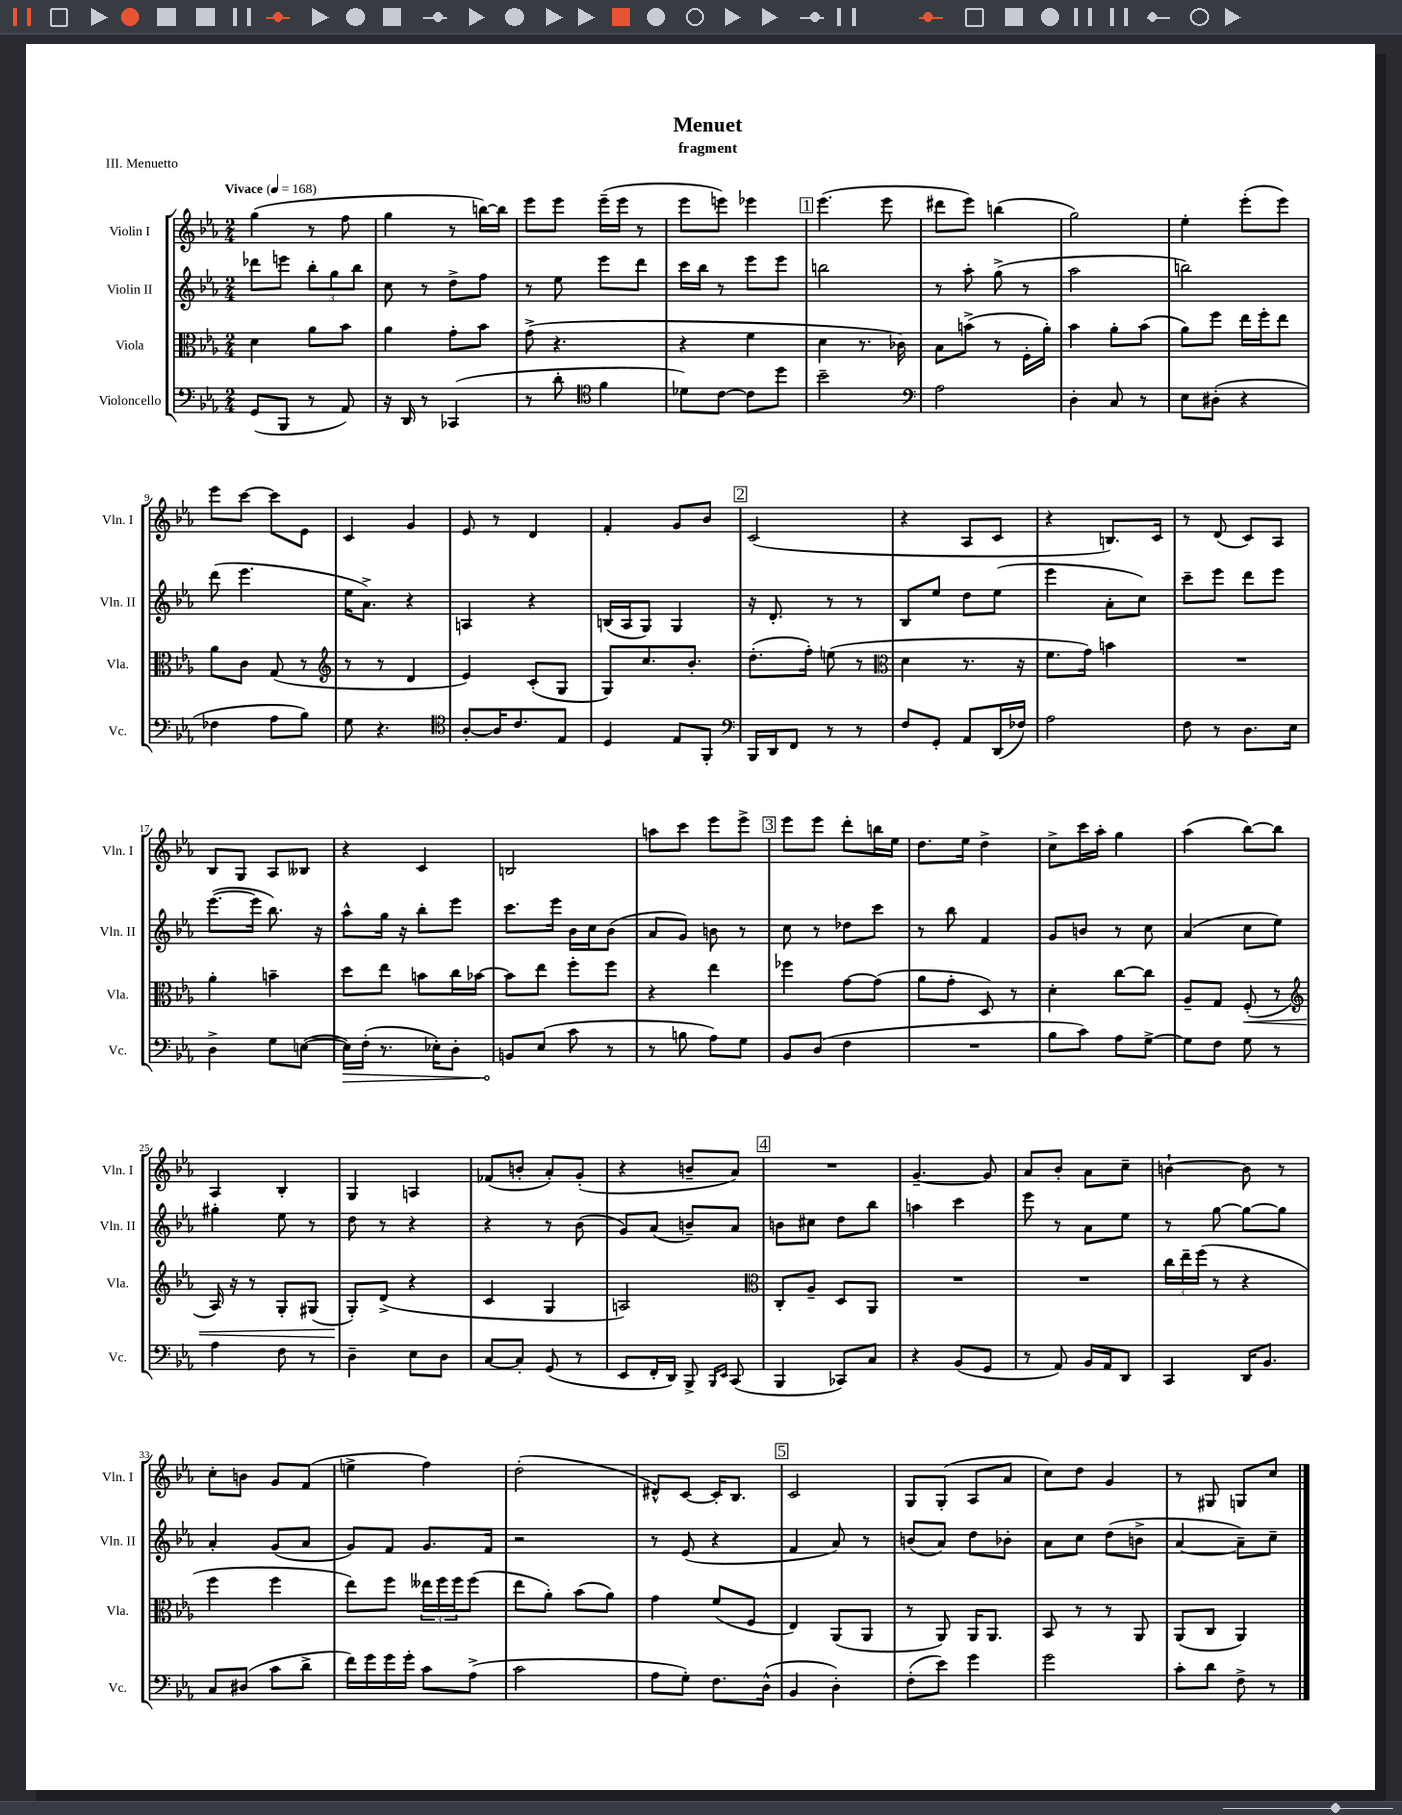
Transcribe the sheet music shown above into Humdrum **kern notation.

**kern	**dynam	**kern	**dynam	**kern	**kern
*part4	*part4	*part3	*part3	*part2	*part1
*staff4	*staff4	*staff3	*staff3	*staff2	*staff1
*I"Violoncello	*	*I"Viola	*	*I"Violin II	*I"Violin I
*I'Vc.	*	*I'Vla.	*	*I'Vln. II	*I'Vln. I
*clefF4	*	*clefC3	*	*clefG2	*clefG2
*k[b-e-a-]	*	*k[b-e-a-]	*	*k[b-e-a-]	*k[b-e-a-]
*M2/4	*	*M2/4	*	*M2/4	*M2/4
*MM168	*	*MM168	*	*MM168	*MM168
=1	=1	=1	=1	=1	=1
!	!	!	!	!	!LO:TX:a:B:t=Vivace
(8GG/L	.	4d\	.	8ddd-X\L	(4gg\
8BBB-/J	.	.	.	8eeen\J	.
8r	.	8a-\L	.	12bb-'\L	8r
.	.	.	.	12gg\	.
8AA-/)	.	8b-\J	.	.	8ff\
.	.	.	.	12bb-\J	.
=2	=2	=2	=2	=2	=2
16r	.	4a-\	.	8cc\	4gg\
16DD/	.	.	.	.	.
8r	.	.	.	8r	.
(4CC-X/	.	8g'\L	.	8dd^\L	8r
.	.	8b-\J	.	8ff\J	[16bbn\LL)
.	.	.	.	.	16bb\JJ]
=3	=3	=3	=3	=3	=3
8r	.	(8g^\	.	8r	8eee-\L
8d'\	.	4.r	.	8ee-\	8eee-\J
*clefC4	*	*	*	*	*
4f\	.	.	.	8eee-\L	(16eee-~\LL
.	.	.	.	.	16eee-\JJ
.	.	.	.	8ddd\J	8r
=4	=4	=4	=4	=4	=4
8d-X\L)	.	4r	.	16ccc\LL	8eee-\L
.	.	.	.	16bb-\JJ	.
[8c\J	.	.	.	8r	8eeen\J)
8c\L]	.	4f\	.	8eee-\L	4eee-X\
8dd\J	.	.	.	8eee-\J	.
!!LO:REH:place=s1:t=1
=5	=5	=5	=5	=5	=5
2b-~\	.	4d\	.	2bbn\	(4.eee-\
.	.	8.r	.	.	.
.	.	.	.	.	8eee-\
.	.	16c-X\)	.	.	.
=6	=6	=6	=6	=6	=6
*clefF4	*	*	*	*	*
2A-\	.	8B-\L	.	8r	8ddd#X\L
.	.	(8bn^\J	.	8aa-'\	8eee-\J)
.	.	8r	.	(8gg^\	(4bbn\
.	.	16F'\LL	.	8r	.
.	.	16a-'\JJ)	.	.	.
=7	=7	=7	=7	=7	=7
4D'\	.	4b-\	.	2aa-\	2gg\)
8C/	.	8a-'\L	.	.	.
8r	.	(8b-\J	.	.	.
=8	=8	=8	=8	=8	=8
8E-\L	.	8a-\L)	.	2bbn\)	4ee-'\
(8D#X'\J	.	8ff\J	.	.	.
4r	.	16ee-\LL	.	.	(8eee-'\L
.	.	16ff'\J	.	.	.
.	.	8ee-\J	.	.	8eee-\J)
!!LO:LB:g=z
=9	=9	=9	=9	=9	=9
4F-X\	.	8a-\L	.	(8ddd\	8eee-\L
.	.	8c\J	.	4.eee-\	[8ccc\J
8A-\L	.	(8G/	.	.	8ccc\L]
8B-\J)	.	8r	.	.	8e-\J
=10	=10	=10	=10	=10	=10
*	*	*clefG2	*	*	*
8G\	.	8r	.	16ee-\KL	4c/
.	.	.	.	8.a-^\J)	.
4.r	.	8r	.	.	.
.	.	4d/	.	4r	4g/
=11	=11	=11	=11	=11	=11
*clefC4	*	*	*	*	*
[8A-'/L	.	4e-/)	.	4An/	8e-/
16A-/K]	.	.	.	.	8r
8.c/	.	.	.	.	.
.	.	(8c'/L	.	4r	4d/
8E-/J	.	8G/J	.	.	.
=12	=12	=12	=12	=12	=12
4D/	.	8G/L)	.	(16Bn/LL	4f'/
.	.	.	.	16A-/J	.
.	.	8.cc/	.	8G/J)	.
8E-/L	.	.	.	4G/	8g/L
.	.	8.b-'/J	.	.	.
8FF'/J	.	.	.	.	8b-/J
!!LO:REH:place=s1:t=2
=13	=13	=13	=13	=13	=13
*clefF4	*	*	*	*	*
16BBB-/LL	.	(8.dd'\L	.	16r	(2c/
16DD/J	.	.	.	8.d'/	.
8FF/J	.	.	.	.	.
.	.	16ff'\Jk)	.	.	.
8r	.	(8een\	.	8r	.
8r	.	8r	.	8r	.
=14	=14	=14	=14	=14	=14
*	*	*clefC3	*	*	*
8F/L	.	4d\	.	8B-/L	4r
8GG'/J	.	.	.	8ee-/J	.
8AA-/L	.	8.r	.	8dd\L	8A-/L
(16DD/L	.	.	.	(8ee-\J	8c/J
16F-X/JJ)	.	16r	.	.	.
=15	=15	=15	=15	=15	=15
2A-\	.	8.f\L	.	4eee-\	4r
.	.	16g\Jk)	.	.	.
.	.	4bn\	.	8a-'\L	8.Bn/L)
.	.	.	.	8cc\J)	.
.	.	.	.	.	16c/Jk
=16	=16	=16	=16	=16	=16
8F\	.	2r	.	8ccc~\L	8r
8r	.	.	.	8eee-\J	(8d/
8.D\L	.	.	.	8ddd\L	8c/L)
.	.	.	.	8eee-\J	8A-/J
16E-\Jk	.	.	.	.	.
!!LO:LB:g=z
=17	=17	=17	=17	=17	=17
4D^\	.	4a-'\	.	([8.eee-\L	8B-/L
.	.	.	.	.	8G/J
.	.	.	.	16eee-\Jk]	.
8G\L	.	4bn~\	.	8.bb-\)	8A-/L
([8En\J	.	.	.	.	8B--X/J
.	.	.	.	16r	.
=18	=18	=18	=18	=18	=18
!	!LO:HP:b	!	!	!	!
16E\LL])	>	8dd\L	.	8aa-^^\L	4r
(16F'\JJ	.	.	.	.	.
8.r	.	8ee-\J	.	16gg\Jk	.
.	.	.	.	16r	.
.	.	8bn\L	.	8bb-'\L	4c/
16E-X'\KL)	.	.	.	.	.
8D'\J	.	16cc\L	.	8eee-\J	.
.	.	[16b-X\JJ	.	.	.
=19	=19	=19	=19	=19	=19
8BBn/L	.	8b-\L]	.	8.ccc\L	2Bn/
(8E-/J	]	8ee-\J	.	.	.
.	.	.	.	16eee-\Jk	.
8c\	.	8ff'\L	.	16b-\LL	.
.	.	.	.	16cc\J	.
8r	.	8ff\J	.	(8b-\J	.
=20	=20	=20	=20	=20	=20
8r	.	4r	.	8a-/L	8aan\L
8Bn\	.	.	.	8g/J)	8ccc\J
8A-\L)	.	4ee-\	.	8bn\	8eee-\L
8G\J	.	.	.	8r	8eee-^\J
!!LO:REH:place=s1:t=3
=21	=21	=21	=21	=21	=21
8BB-/L	.	4ff-X\	.	8cc\	8eee-\L
(8D/J	.	.	.	8r	8eee-\J
4F\	.	[8g\L	.	8dd-X\L	8ddd'\L
.	.	(8g\J]	.	8ccc\J	16bbn\L
.	.	.	.	.	16ee-\JJ
=22	=22	=22	=22	=22	=22
2r	.	8a-\L	.	8r	8.dd\L
.	.	8g'\J	.	8bb-\	.
.	.	.	.	.	16ee-\Jk
.	.	8D/)	.	4f/	4dd^\
.	.	8r	.	.	.
=23	=23	=23	=23	=23	=23
8B-\L	.	4d'\	.	8g/L	8cc^\L
8c\J)	.	.	.	8bn/J	16ccc\L
.	.	.	.	.	16aa-'\JJ
8A-\L	.	[8cc\L	.	8r	4gg\
[8G^\J	.	8cc\J]	.	8cc\	.
=24	=24	=24	=24	=24	=24
8G\L]	.	8A-~/L	.	(4a-/	(4aa-\
8F\J	.	8G/J	.	.	.
!	!	!	!LO:HP:b	!	!
8G\	.	(8F'/	<	8cc\L	[8bb-\L)
8r	.	8r	.	8ee-\J)	8bb-\J]
!!LO:LB:g=z
=25	=25	=25	=25	=25	=25
*	*	*clefG2	*	*	*
4A-\	.	16A-/)	.	4gg#X'\	4A-/
.	.	16r	.	.	.
.	.	8r	.	.	.
8F\	.	8G'/L	.	8ee-\	4B-'/
8r	.	(8G#X/J	.	8r	.
=26	=26	=26	=26	=26	=26
4D~\	.	8G'/L)	.	8dd\	4G/
.	.	(8d^/J	[	8r	.
8E-\L	.	4r	.	4r	4An/
8D\J	.	.	.	.	.
=27	=27	=27	=27	=27	=27
[8C/L	.	4c/	.	4r	(8f-X/L
8C'/J]	.	.	.	.	8bn'/J
(8GG/	.	4G/	.	8r	8a-'/L)
8r	.	.	.	(8b-\	(8g'/J
=28	=28	=28	=28	=28	=28
8EE-/L	.	2An/)	.	8g/L)	4r
16FF'/L	.	.	.	(8a-/J	.
16DD/JJ)	.	.	.	.	.
8BBB-^/	.	.	.	8bn~/L)	8bn~/L
16qqBBB-/LL	.	.	.	.	.
16qqEE-/JJ	.	.	.	.	.
(8CC/	.	.	.	8a-/J	8a-/J)
!!LO:REH:place=s1:t=4
=29	=29	=29	=29	=29	=29
*	*	*clefC3	*	*	*
4BBB-/	.	8C'/L	.	8bn\L	2r
.	.	8A-~/J	.	8cc#X\J	.
8CC-X/L)	.	8D/L	.	8dd\L	.
8C/J	.	8AA-/J	.	8bb-\J	.
=30	=30	=30	=30	=30	=30
4r	.	2r	.	4aan\	[4.g~/
(8BB-/L	.	.	.	4ccc\	.
8GG/J	.	.	.	.	8g/]
=31	=31	=31	=31	=31	=31
8r	.	2r	.	8eee-\	8a-/L
8AA-/)	.	.	.	8r	8b-'/J
16BB-/LL	.	.	.	8a-\L	8a-\L
16AA-/J	.	.	.	.	.
8DD/J	.	.	.	8ee-\J	8cc~\J
=32	=32	=32	=32	=32	=32
4CC/	.	24cc\LL	.	8r	[4bn`\
.	.	24ee-~\	.	.	.
.	.	(24ff\JJ	.	.	.
.	.	8r	.	[8gg\	.
16DD/KL	.	4r	.	8gg\L_	8b\]
8.BB-/J	.	.	.	.	.
.	.	.	.	8gg\J]	8r
!!LO:LB:g=z
=33	=33	=33	=33	=33	=33
8C/L	.	4ff\	.	4a-'/	8cc'\L
(8D#X/J	.	.	.	.	8bn\J
8c\L	.	4ff\	.	(8g/L	8g/L
8d^\J	.	.	.	8a-/J	(8f/J
=34	=34	=34	=34	=34	=34
16f\LL)	.	8ee-\L)	.	8g/L)	4een^\
16g\	.	.	.	.	.
16g\	.	8ff\J	.	8f/J	.
16g'\JJ	.	.	.	.	.
8c\L	.	24ee--X\LL	.	8.g/L	4ff\)
.	.	24ff\	.	.	.
.	.	24ff\J	.	.	.
(8A-^\J	.	(8ff\J	.	.	.
.	.	.	.	16f/Jk	.
=35	=35	=35	=35	=35	=35
2c\	.	8ee-\L	.	2r	(2dd'\
.	.	8a-'\J)	.	.	.
.	.	(8b-\L	.	.	.
.	.	8a-\J)	.	.	.
=36	=36	=36	=36	=36	=36
8A-\L	.	4g\	.	8r	8d#X^^/L)
8G'\J)	.	.	.	(8e-/	[8c/J
8.F\L	.	(8f/L	.	4r	16c'/KL]
.	.	.	.	.	8.B-/J
.	.	8F/J	.	.	.
(16D^^\Jk	.	.	.	.	.
!!LO:REH:place=s1:t=5
=37	=37	=37	=37	=37	=37
4BB-/	.	4E-/)	.	4f/	2c/
4D'\)	.	(8AA-/L	.	8a-/)	.
.	.	8AA-/J	.	8r	.
=38	=38	=38	=38	=38	=38
(8F'\L	.	8r	.	(8bn/L	8G/L
8e-\J)	.	8AA-/)	.	8a-/J)	(8G'/J
4g\	.	16AA-/KL	.	8dd\L	8A-/L
.	.	8.AA-/J	.	.	.
.	.	.	.	8b-X'\J	8a-/J
=39	=39	=39	=39	=39	=39
2g\	.	8BB-/	.	8a-\L	8cc\L)
.	.	8r	.	8cc\J	8dd\J
.	.	8r	.	(8dd\L	4g/
.	.	8AA-/	.	8bn^\J	.
=40	=40	=40	=40	=40	=40
8c'\L	.	(8AA-/L	.	[4a-/	8r
8d\J	.	8C/J	.	.	8G#X/
8F^\	.	4AA-/)	.	8a-~\L])	8Gn/L
8r	.	.	.	8cc~\J	8cc/J
==	==	==	==	==	==
*-	*-	*-	*-	*-	*-
